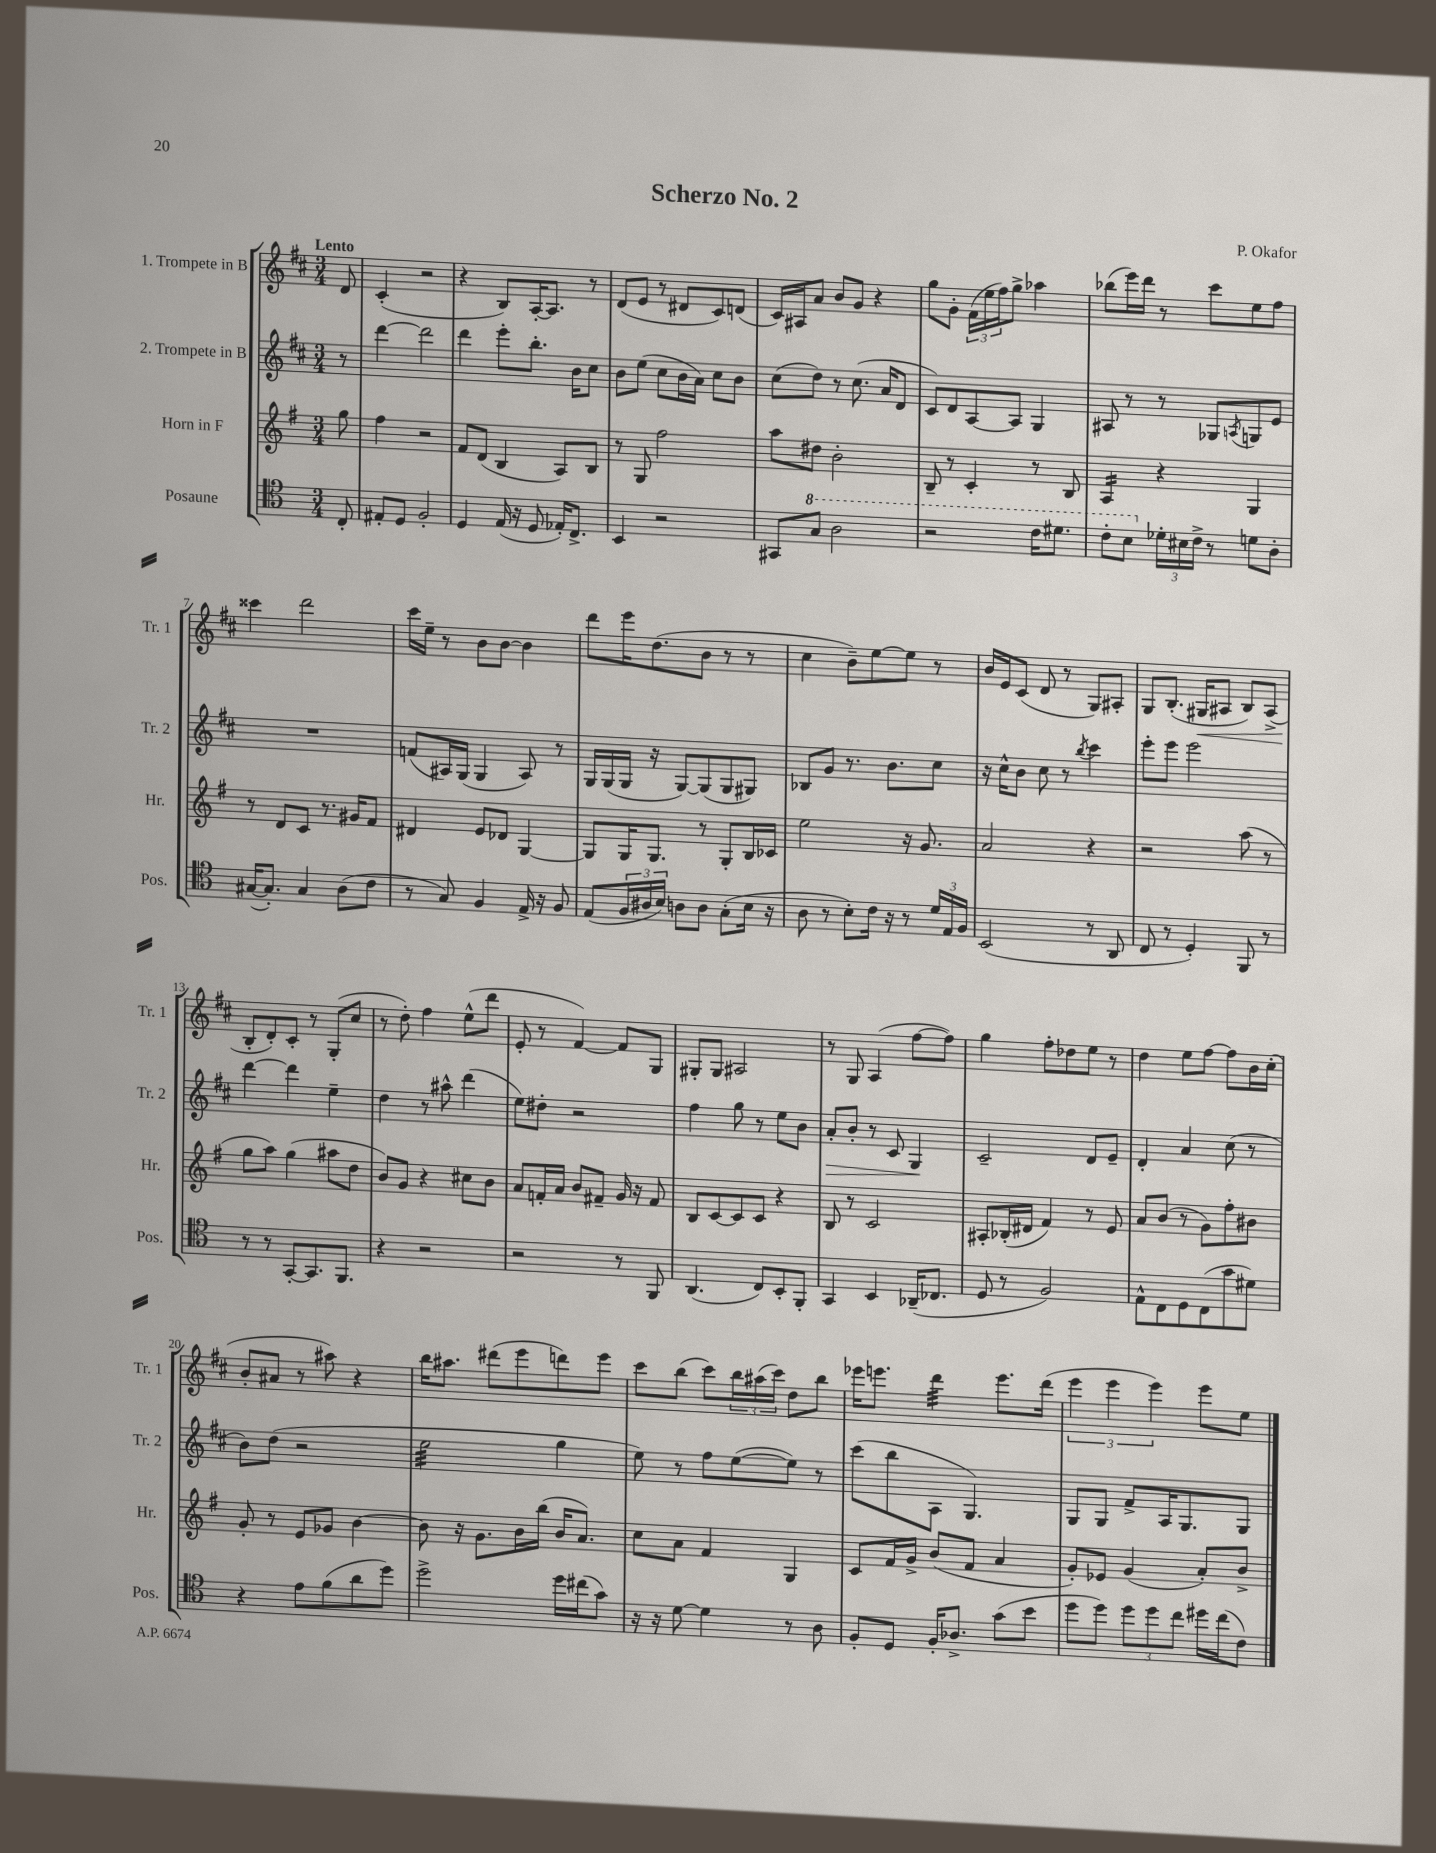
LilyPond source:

\header { title = "Scherzo No. 2" composer = "P. Okafor" }
<<
\new StaffGroup <<
\new Staff = "s0" \with { instrumentName = "1. Trompete in B" shortInstrumentName = "Tr. 1" } {
    \clef treble \key d \major \numericTimeSignature \time 3/4 \partial 8 \tempo "Lento"
    d'8 |
    cis'4-.( r2 |
    r4 b8) a16~-. a8. r8 |
    d'8( e'8 r8 dis'8 cis'8) d'8( |
    cis'16) ais16 a'8 b'8 g'8 r4 |
    g''8 g'8-. \tuplet 3/2 { fis'16( e''16 fis''16) } g''8-> aes''4 |
    bes''8( e'''16) d'''16 r8 cis'''8 e''8 fis''8 |
    cisis'''4 d'''2 |
    cis'''16 e''16-- r8 b'8 b'8~ b'4 |
    d'''8 e'''16 d''8.( b'8 r8 r8 |
    cis''4 b'8--) e''8~ e''8 r8 |
    b'16 e'16 cis'8( d'8 r8 g8) ais8-. |
    g8 b8.-.( gis16\< ais8 b8) ais8->( |
    b8-.\! d'8-.) cis'8-. r8 g8-.( cis''8 |
    r8 d''8-.) fis''4 e''8-^( d'''8 |
    e'8-. r8 fis'4~) fis'8 g8 |
    gis8-. gis8 ais2 |
    r8 g8 a4( fis''8~ fis''8) |
    g''4 fis''8-. des''8 e''8 r8 |
    d''4 e''8 fis''8~ fis''8 b'16 cis''16-.( |
    b'8-. ais'8 r8 ais''8) r4 |
    b''16 ais''8. dis'''8( e'''8 d'''8) e'''8 |
    cis'''8 b''8( cis'''8) \tuplet 3/2 { b''16 ais''16( cis'''16) } d''8 b''8 |
    ees'''16 e'''8. d'''4:32 e'''8. d'''16( |
    \tuplet 3/2 { e'''4 e'''4 e'''4) } e'''8 e''8 \bar "|." |
}
\new Staff = "s1" \with { instrumentName = "2. Trompete in B" shortInstrumentName = "Tr. 2" } {
    \clef treble \key d \major \numericTimeSignature \time 3/4 \partial 8
    r8 |
    d'''4~ d'''2 |
    d'''4 e'''8-. b''8.-. b'16 cis''8 |
    b'8 e''8( cis''8 b'16 a'16) cis''8 b'8 |
    cis''8( d''8) r8 cis''8.( a'16 d'8 |
    cis'8) d'8 a8~ a8 g4 |
    ais8 r8 r8 ges8 \acciaccatura { a8 } g8 e'8 |
    R2. |
    f'8( ais16) g16( g4 ais8) r8 |
    g16 g16( g16 r16 g8~) g8( g8 gis8) |
    bes8 g'8 r8. b'8. cis''8 |
    r16 cis''16-^ b'8 cis''8 r8 \acciaccatura { b''8 } cis'''4 |
    e'''8-. e'''8 e'''2 |
    d'''4~ d'''4 e''4-- |
    d''4 r8 ais''8-^ d'''4( |
    e''8) dis''8-. r2 |
    fis''4 g''8 r8 e''8 b'8 |
    a'8-.\> b'8-. r8 cis'8 g4\! |
    cis'2-- d'8 e'8-- |
    d'4-. a'4 cis''8( r8 |
    b'8) d''8( r2 |
    e''2:32 g''4 |
    e''8) r8 fis''8 e''8~( e''8) r8 |
    cis'''8( b''8 a8 g4.) |
    g8 g8 fis'8-> a16 g8. g8 \bar "|." |
}
\new Staff = "s2" \with { instrumentName = "Horn in F" shortInstrumentName = "Hr." } {
    \clef treble \key g \major \numericTimeSignature \time 3/4 \partial 8
    g''8 |
    fis''4 r2 |
    fis'8 d'8( b4 a8) b8 |
    r8 g8 fis''2 |
    a''8 dis''8 b'2-. |
    b8-- r8 c'4-. r8 b8 |
    a4:16 r4 g4 |
    r8 d'8 c'8 r8. gis'16 fis'8 |
    dis'4 e'8 des'8 g4~ |
    g8 g16 g8. r8 g8-. b16 ces'16 |
    e''2 r16 g'8. |
    a'2 r4 |
    r2 a''8( r8 |
    g''8 a''8) g''4( ais''8 d''8 |
    b'8) g'8 r4 cis''8 b'8 |
    a'8 f'16-. a'16 b'8 fis'8-- g'16 r16 fis'8 |
    b8 c'8~ c'8 c'8 r4 |
    b8 r8 c'2 |
    ais8-. bes16-.( dis'16 fis'4) r8 e'8 |
    a'8 b'8( r8 g'8) fis''8-. bis'8 |
    g'8-. r8 e'8 ges'8 b'4~ |
    b'8 r16 g'8. b'16 b''16( b'16 a'8.) |
    c''8 a'8 fis'4 g4 |
    c'8 fis'16 g'16-> b'8( fis'8 a'4 |
    g'8-.) ees'8 g'4( a'8-.) b'8-> \bar "|." |
}
\new Staff = "s3" \with { instrumentName = "Posaune" shortInstrumentName = "Pos." } {
    \clef tenor \key c \major \numericTimeSignature \time 3/4 \partial 8
    c8-. |
    eis8-. d8 f2-. |
    d4 e16( r16 d8 ees16-.) c8.-> |
    b,4 r2 |
    gis,8 \ottava #1 g'8 a'2 |
    r2 c''16 dis''8. |
    c''8-. b'8 \ottava #0 \tuplet 3/2 { des'16-. bis16 c'16-> } r8 d'8 a8-. |
    gis16~( gis8.-.) gis4 a8( c'8 |
    r8 g8) f4 e16-> r16 f8 |
    e8( \tuplet 3/2 { f16 ais16 b16) } a8 a8 g8-.( b16 r16 |
    a8 r8 b8-.) c'16 r16 r8 \tuplet 3/2 { d'16 e16 f16 } |
    b,2( r8 a,8 |
    c8 r8 d4-.) f,8 r8 |
    r8 r8 g,8~-. g,8. f,8. |
    r4 r2 |
    r2 r8 f,8 |
    a,4.( c8) b,8-. f,8-. |
    g,4 b,4 aes,16--( ces8. |
    d8 r8 f2) |
    e8-^ c8 d8 c8( g'8 dis'8) |
    r4 e'8 f'8( a'8 d''8) |
    d''2-> d''16 cis''16( g'8) |
    r16 r16 d'8~ d'4 r8 a8 |
    f8-. d8 f16-. aes8.-> g'8( b'8 |
    d''8 d''8) \tuplet 3/2 { d''8 d''8 c''8 } dis''16 c''16( c'8) \bar "|." |
}
>>
>>
